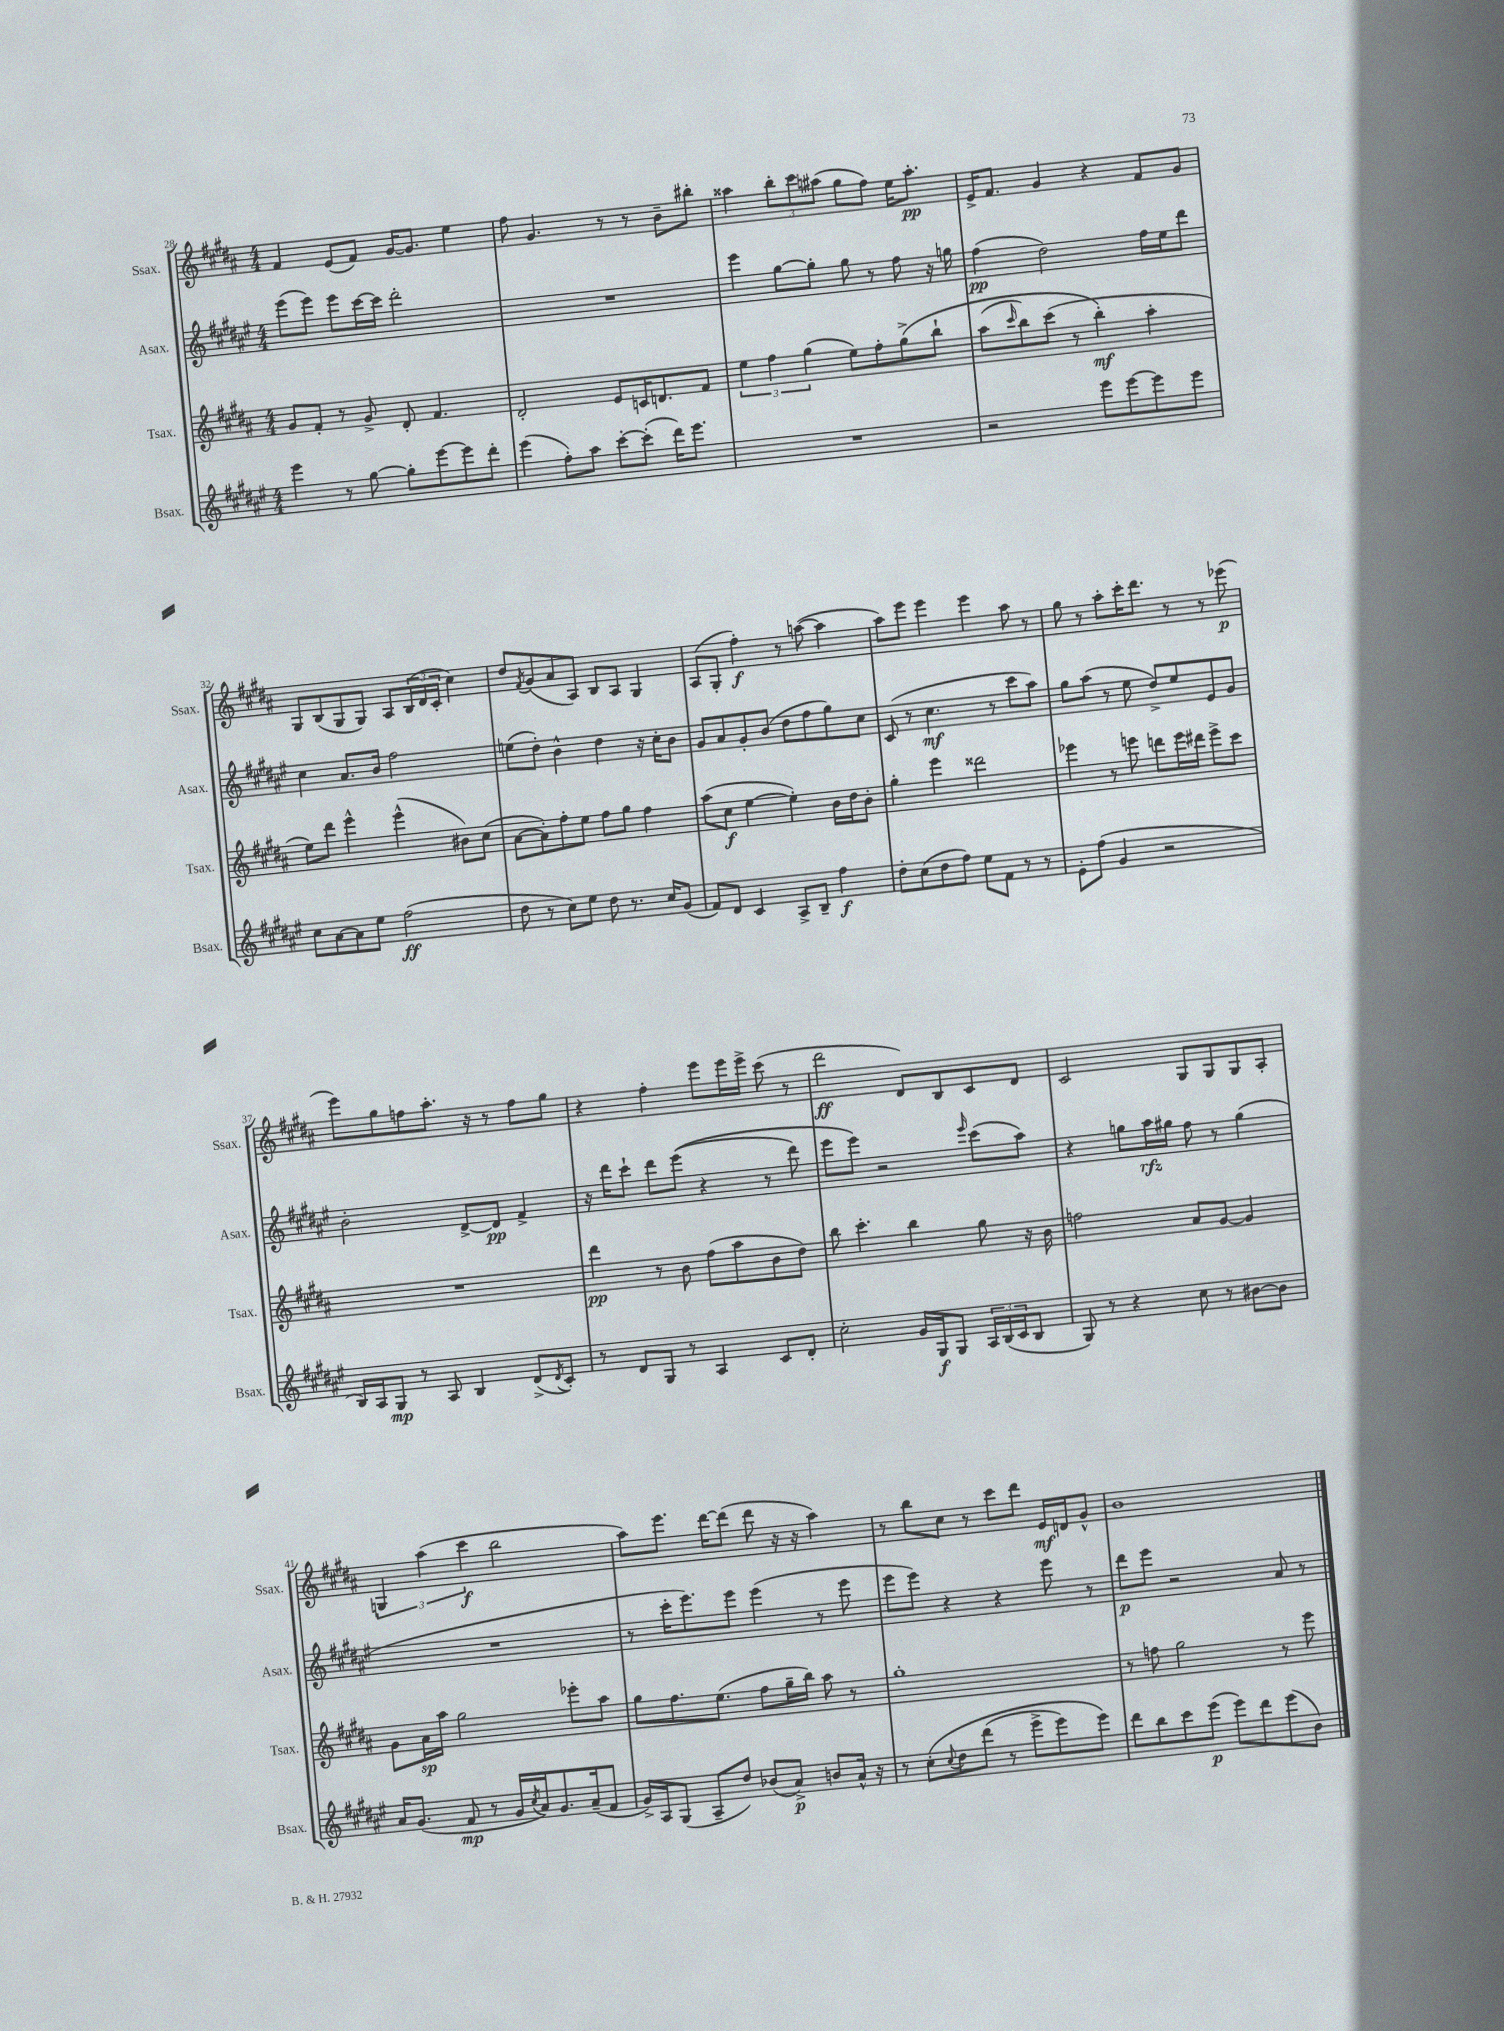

**kern	**kern	**kern	**kern
*staff4	*staff3	*staff2	*staff1
*clefG2	*clefG2	*clefG2	*clefG2
*k[f#c#g#d#a#e#]	*k[f#c#g#d#a#]	*k[f#c#g#d#a#e#]	*k[f#c#g#d#a#]
*M4/4	*M4/4	*M4/4	*M4/4
4eee#	8g#	(8eee#	4f#
.	8f#'	8eee#)	.
8r	8r	8eee#	(8e
[8gg#	8g#^	[16ccc#	8f#)
.	.	16ccc#]	.
8gg#']	8d#'	2ddd#'	[16g#
.	.	.	8.g#]
[8eee#	4.f#	.	.
8eee#]	.	.	4ee
8ddd#'	.	.	.
=	=	=	=
(4eee#	2d#'	1r	8ff#
.	.	.	4.g#
8ff#')	.	.	.
8aa#	.	.	.
[8ccc#'	8e	.	8r
(8ccc#']	16c	.	8r
.	8.d	.	.
16ddd#)	.	.	8b~
8.eee#	.	.	.
.	8f#	.	8bb#'
=	=	=	=
1r	6ee	4eee#	4aa##
.	6ff#	.	.
.	.	[8gg#	12bb'
.	(6gg#	.	12ccc#
.	.	8gg#']	.
.	.	.	(12aa#
.	8ee)	8gg#	8gg#
.	8ff#'	8r	8ff#)
.	&(8gg#^	8ff#	16ee
.	.	.	8.aa#'
.	8bb`	16r	.
.	.	16gg	.
=	=	=	=
2r	(8aa#	(4ff#	16e^
.	.	.	8.f#
.	16qqccc#	.	.
.	8bb)	.	.
.	(8ccc#	2dd#)	4g#
.	8r	.	.
8eee#	4bb'&)	.	4r
[8eee#	.	.	.
8eee#]	4aa#'	16ff#	8f#
.	.	16ee#	.
8eee#	.	8ddd#	8g#
=	=	=	=
8cc#	8ee)	4cc#	8G#
[8a#	8ddd#	.	(8B
8a#]	4eee^^	8.a#	8G#
8ee#	.	.	8G#)
.	.	16b	.
(2ff#	(4eee^^	2ff#	8A#
.	.	.	(24B
.	.	.	24d#
.	.	.	24c#'
.	8b#)	.	4cc#)
.	(8cc#	.	.
=	=	=	=
8dd#	[8a#	(8ee	8dd#
.	.	.	8qf#
8r	8a#'])	8dd#')	(8g#
8cc#)	8ff#'	4b^^	8a#
8ee#	8ee	.	8A#)
8dd#	8ff#	4dd#	8B
8.r	8gg#	.	8A#
.	4ff#	16r	4G#
16cc#	.	16cc#'	.
(8g#	.	8b	.
=	=	=	=
8f#)	(8aa#	8g#	(8A#
8d#	8cc#	8a#	8G#'
4c#	[4ee	8g#'	4ff#')
.	.	(8b	.
8A#^	4ee'])	8dd#	8r
8B~	.	8ff#	([8aa
4ff#	16b	8gg#)	4aa]
.	16dd#	.	.
.	8b'	8cc#	.
=	=	=	=
8dd#'	4gg#'	(8c#	8aa#)
(8cc#	.	8r	8eee
8dd#	4eee	4.cc#	4eee
8ff#)	.	.	.
8ee#	2ddd##	.	4eee
8f#	.	8r	.
8r	.	8ccc#	8aa#
8r	.	8aa#)	8r
=	=	=	=
8e#'	4eee-	8gg#	8gg#
(8ff#	.	(8aa#	8r
4g#	8r	8r	8aa#'
.	8eee	8ee#	16ccc#'
.	.	.	8.ddd#
2r	8ddd	8dd#^)	.
.	16eee	8ee#	8r
.	16ddd#	.	.
.	8eee^	8e#	8r
.	8ccc#	8g#	(8eee-
=	=	=	=
16B)	1r	2b'	8eee)
16A#	.	.	.
8G#	.	.	8gg#
8r	.	.	8ff
8A#	.	.	8.aa#'
4B	.	[8d#^	.
.	.	.	16r
.	.	8d#]	8r
(8d#^	.	4f#^	8ff
8qd#	.	.	.
8c#')	.	.	8gg#
=	=	=	=
8r	4ddd#	16r	4r
.	.	16ddd#	.
8d#	.	8ccc#`	.
8G#	8r	8ddd#	4ff#'
8r	8b	&((8eee#	.
4A#	(8ff#	4r	8eee
.	8aa#	.	16eee
.	.	.	16eee^
8c#	8b	8r	(8ccc#
8d#'	8dd#)	8ddd#)	8r
=	=	=	=
2cc#'	8bb	8eee#	2ddd#
.	4.ccc#'	8eee#&)	.
.	.	2r	.
16g#	4bb	.	8d#)
16G#	.	.	.
8G#	.	.	8B
.	.	16qqeee#	.
24A#	8gg#	(8ccc#	8c#
(24B	.	.	.
24c#	.	.	.
8B	16r	8aa#)	8d#
.	16b	.	.
=	=	=	=
8G#)	2ff	4r	2c#
8r	.	.	.
4r	.	8gg	.
.	.	16aa#	.
.	.	16gg#	.
8cc#	8a#	8ff#	8G#
8r	[8g#	8r	8G#
[8b#	4g#]	(4gg#	8G#
8b#]	.	.	8A#'
=	=	=	=
16a#	8g#	1r	6G
(8.g#	.	.	.
.	16a#	.	.
.	.	.	(6aa#
.	16aa#	.	.
8f#	2gg#	.	.
.	.	.	6ccc#
8r	.	.	.
16g#	.	.	2bb
8qcc#	.	.	.
16a#)	.	.	.
8.g#	.	.	.
.	8eee-'	.	.
(16a#~	.	.	.
8f#	8aa#	.	.
=	=	=	=
16g#^)	8gg#	8r	8aa#)
16A#	.	.	.
(8G#	8.ff#	16ccc#'	8.eee
.	.	8.eee#)	.
8A#~	.	.	.
.	(8.ee	.	[16ddd#
8dd#)	.	8eee#	(8ddd#]
(8b-	8ff#	(4eee#	8ddd#
8a#^)	16gg#~	.	16r
.	16bb)	.	16r
8b	8aa#	8r	4aa#)
16a#^^	8r	8eee#	.
16r	.	.	.
=	=	=	=
8r	1gg#'	8eee#	8r
&(8cc#'	.	8eee#)	8bb
8qqcc#	.	.	.
8dd#	.	4r	8cc#
(8ddd#	.	.	8r
8r	.	4r	8ccc#
8eee#^	.	.	8ddd#
8eee#)	.	8eee#	16e
.	.	.	16d
8eee#&)	.	8r	8g#^^
=	=	=	=
8ddd#	8r	8ddd#	1b
8bb	8ff	8eee#	.
8ccc#	2gg#	2r	.
(8eee#	.	.	.
8eee#)	.	.	.
8ddd#	.	.	.
(8eee#	8r	8a#	.
8b)	8eee	8r	.
==	==	==	==
*-	*-	*-	*-
